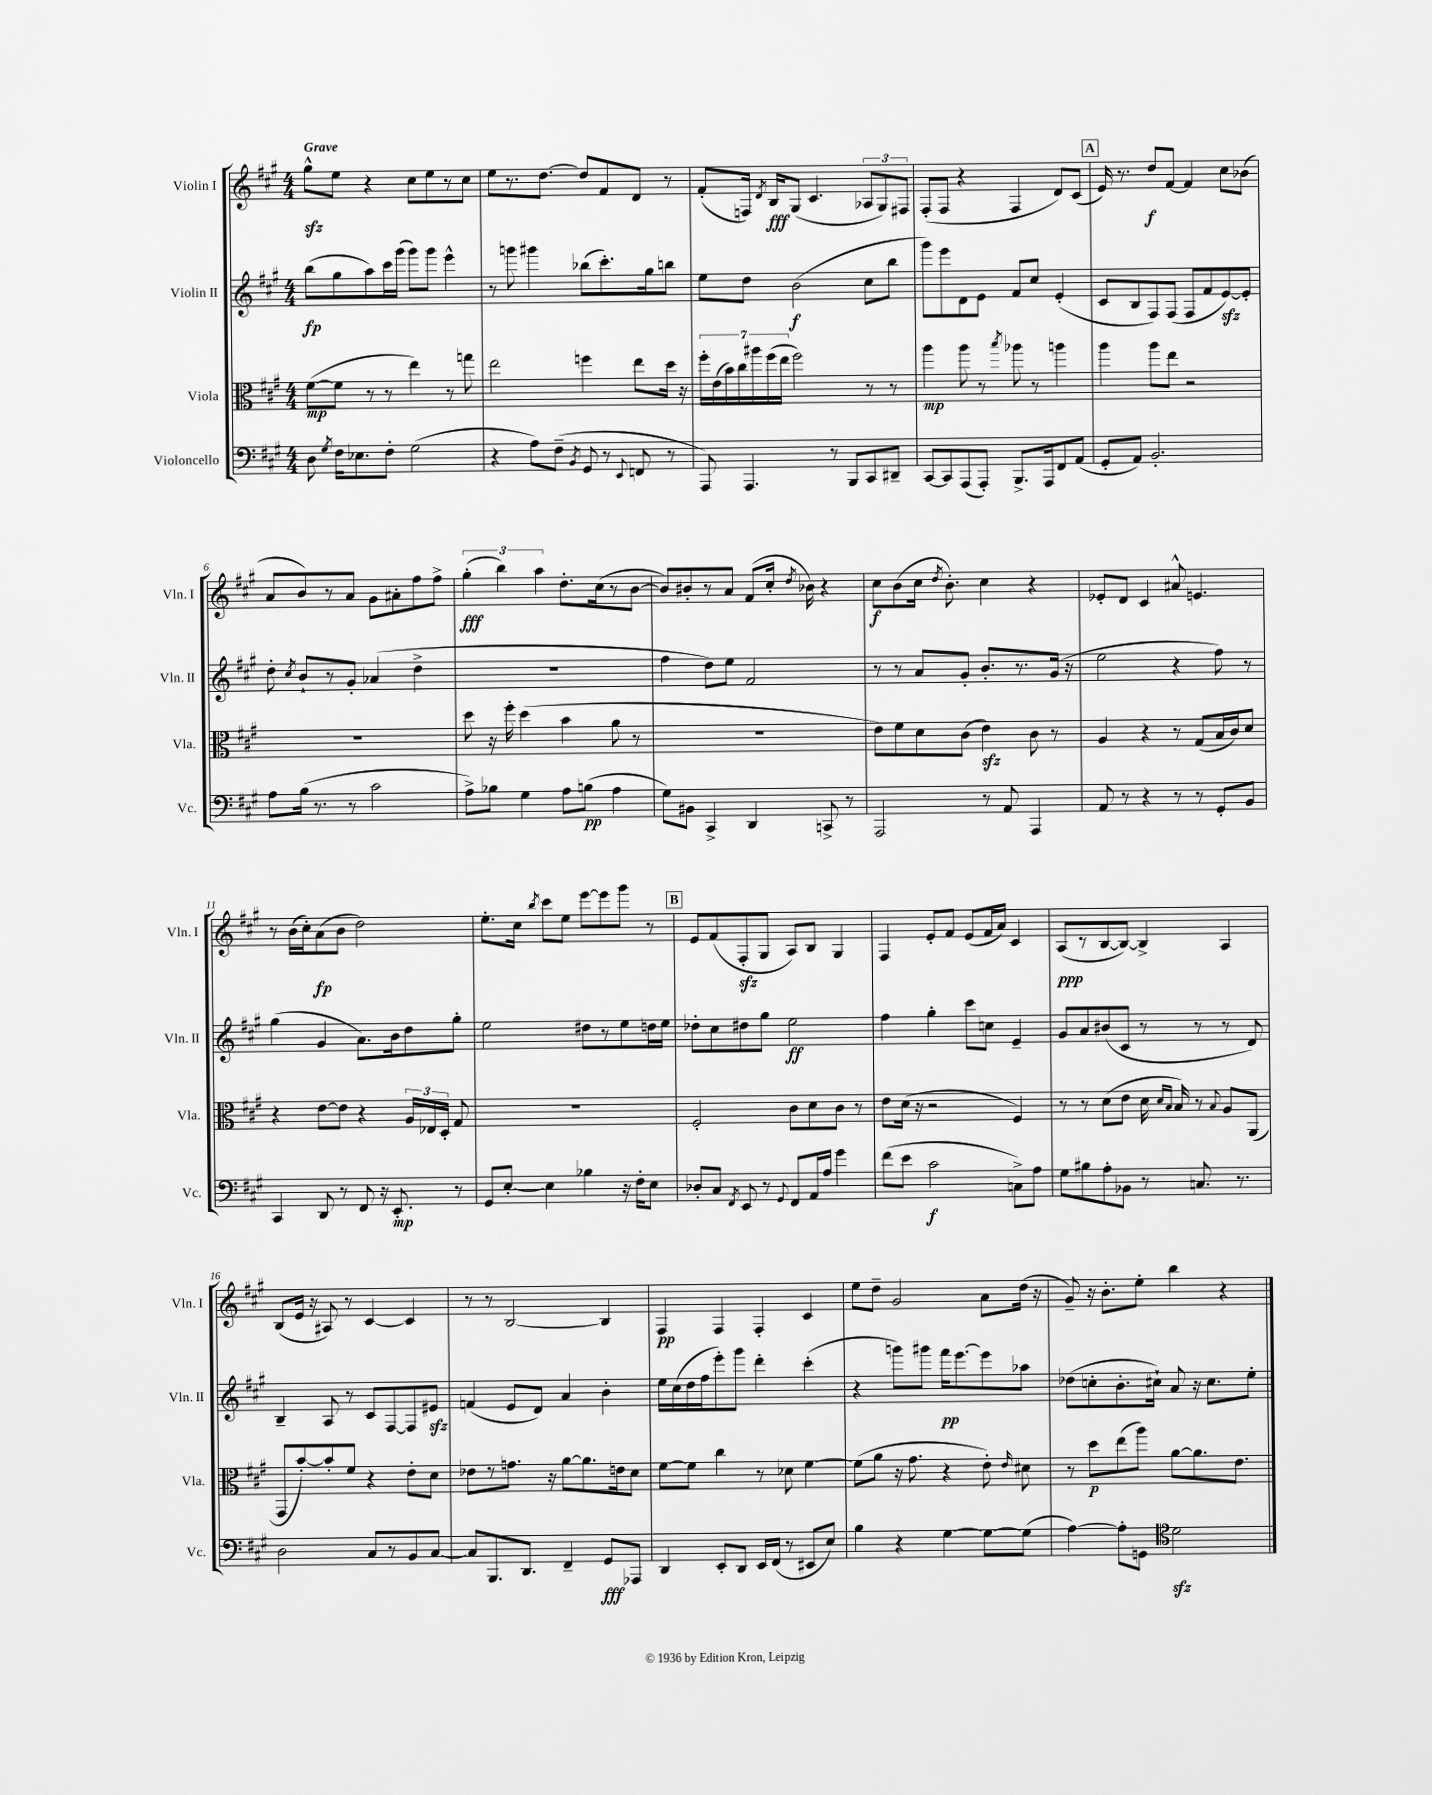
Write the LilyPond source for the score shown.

<<
\new StaffGroup <<
\new Staff = "s0" \with { instrumentName = "Violin I" shortInstrumentName = "Vln. I" } {
    \clef treble \key a \major \numericTimeSignature \time 4/4 \tempo "Grave"
    \autoBeamOff gis''8[-^\sfz e''8] r4 cis''8[ e''8 r8 cis''8] |
    e''8[ r8. d''8.]~ d''8[ fis'8 d'8] r8 |
    fis'8[-.( f16]) \acciaccatura { d'8 } b16[\fff gis8]( cis'4. \tuplet 3/2 { aes8[ gis8) fis8] } |
    fis8[-.( fis8] r4 fis4 d'8[) cis'8]( |
    \mark \markup { \box "A" } e'16) r8. d''8[\f fis'8]~ fis'4 cis''8[ bes'8]( |
    a'8[ b'8) r8 a'8] gis'8[ ais'8-. fis''8 fis''8]-> |
    \tuplet 3/2 { gis''4-.\fff( b''4) a''4 } d''8.[-. cis''16( r8 b'8]~ |
    b'8[) bis'8-. r8 a'8] fis'8[( cis''16]-. \acciaccatura { d''8 } bes'16) r4 |
    cis''8[\f b'8( cis''16] \acciaccatura { d''8 } b'8.-.) cis''4 r4 |
    ees'8[-. d'8] cis'4 ais'8-^ e'4. |
    r8 b'16[( cis''16-.) a'8\fp( b'8] d''2) |
    e''8.[-. cis''16] \acciaccatura { b''8 } cis'''8[ e''8] e'''8[~ e'''8 gis'''8] r8 |
    \mark \markup { \box "B" } e'8[ fis'8( fis8-.\sfz gis8] a8[) b8] gis4 |
    fis4 e'8[-. fis'8] e'8[( fis'16 a'16]) cis'4 |
    a8[\ppp( r8 b8~ b8]~) b4-> a4 |
    b8[( e'16] r16 ais8) r8 cis'4~ cis'4 |
    r8 r8 b2~ b4 |
    fis4\pp fis4 fis4-. cis'4 |
    e''8[ d''8]-- gis'2 a'8[ d''16]( r16 |
    gis'8--) r16 b'8.[-. e''8]-. b''4 r4 \bar "|." |
}
\new Staff = "s1" \with { instrumentName = "Violin II" shortInstrumentName = "Vln. II" } {
    \clef treble \key a \major \numericTimeSignature \time 4/4
    \autoBeamOff b''8[\fp( gis''8 a''8) cis'''16 gis'''16]( gis'''8[) gis'''8] e'''4-^ |
    r8 g'''8 gis'''4 bes''8[( cis'''8.-.) gis''16 b''8] |
    e''8[ d''8] b'2\f( cis''8[ b''8] |
    gis'''8[) e'''8 d'8 e'8] fis'8[ cis''8] e'4-.( |
    \mark \markup { \box "A" } cis'8[ b8 fis8) fis8]( fis8[ fis'8 e'8~\sfz) e'8]-. |
    d''8-. \acciaccatura { cis''8 } b'8[-! r8 gis'8]-. aes'4( d''4-> |
    R1 |
    fis''4 d''8[) e''8] fis'2 |
    r8 r8 a'8[ gis'8]-. b'8.[-. r8. gis'16]( r16 |
    e''2 r4 fis''8) r8 |
    gis''4( gis'4 a'8.[) b'16 d''8 gis''8]-. |
    e''2 dis''8[ r8 e''8 d''16 e''16] |
    \mark \markup { \box "B" } des''8[-. cis''8 dis''8 gis''8] e''2\ff |
    fis''4 gis''4-. cis'''8[ c''8] e'4-- |
    gis'8[ a'8 bis'8( cis'8] r8 r8 r8 d'8) |
    b4-- a8 r8 cis'8[ fis8~ fis8 eis'8]\sfz |
    f'4( e'8[ d'8]) a'4 b'4-. |
    e''16[ cis''16( d''16 fis''16 e'''8-.) gis'''8] d'''4-. cis'''4-.( |
    r4 g'''8[) gis'''8] fis'''16[\pp e'''8.~ e'''8 aes''8] |
    des''8[( c''8-. b'8.-. cis''16]-!) a'8 r16 cis''8.[ e''8]-. \bar "|." |
}
\new Staff = "s2" \with { instrumentName = "Viola" shortInstrumentName = "Vla." } {
    \clef alto \key a \major \numericTimeSignature \time 4/4
    \autoBeamOff fis'8[~\mp( fis'8] r8 r8 e''4) r8 g''8 |
    e''2 f''4 e''8[ d''16] r16 |
    \tuplet 7/4 { fis''16[-. e'16( b'16) cis''16 ais''16 fis''16( e''16] } fis''2) r8 r8 |
    a''4\mp a''8 r8 \acciaccatura { b''8 } aes''8 r8 a''4 |
    \mark \markup { \box "A" } a''4 a''8[ e''8] r2 |
    R1 |
    d''8 r16 fis''16-. d''4( b'4 a'8 r8 |
    R1 |
    e'8[) fis'8 d'8 cis'8]( e'4\sfz) cis'8 r8 |
    a4 r4 r8 gis8[( b16 cis'16) d'8] |
    r4 e'8[~ e'8] r4 \tuplet 3/2 { a16[ ees16 d16]-. } gis8 |
    R1 |
    \mark \markup { \box "B" } fis2-. cis'8[ d'8 cis'8] r8 |
    e'8[ d'16]( r16 r2 fis4) |
    r8 r8 d'8[( e'8] d'16 \grace { d'16[ b16] } b16) r8 \appoggiatura { b8 } a8[ a,8]( |
    gis,8[ b'8~-.) b'8-. fis'8] r4 e'8[-. d'8] |
    ees'8[ r8 g'8.] r16 a'8[~ a'8. e'16 d'8] |
    fis'8[~ fis'8] cis''4 r8 des'8 fis'4~ |
    fis'8[( a'8] r16 gis'8. r4 e'8-.) \grace { e'16 } dis'8 |
    r8 d''8[\p e''8( a''8]) a'8[~ a'8. e'8.] \bar "|." |
}
\new Staff = "s3" \with { instrumentName = "Violoncello" shortInstrumentName = "Vc." } {
    \clef bass \key a \major \numericTimeSignature \time 4/4
    \autoBeamOff d8 \acciaccatura { gis8 } fis16[ ees8. fis8]-. gis2( |
    r4 a8[) fis8]--( \acciaccatura { b,8 } gis,8 r8 \appoggiatura { e,8 } f,8 r8 |
    a,,8) a,,4. r8 b,,8[ cis,8 dis,8]-- |
    cis,8[~ cis,8 a,,8( a,,8]-.) b,,8.[-> a,,16 fis,8 a,8]( |
    \mark \markup { \box "A" } gis,8[-. a,8]) b,2.-. |
    a8[ b16]( r8. r8 cis'2 |
    a8[->) bes8] gis4 a8[ b8]\pp( a4 |
    gis8[) bis,8] cis,4-> d,4 c,8-> r8 |
    a,,2 r8 a,8 a,,4 |
    a,8 r8 r4 r8 r8 gis,8[-. b,8] |
    cis,4 d,8 r8 fis,8 r16 e,8.-.\mp r8 |
    gis,8[ e8]~-. e4 bes4 r16 fis16[-. e8] |
    \mark \markup { \box "B" } des8[-. cis8] \acciaccatura { fis,8 } e,8 r8 \appoggiatura { gis,8 } fis,8[ a,16 a16] gis'4 |
    fis'8[( e'8] cis'2\f c8[->) a8] |
    gis8[ bis8 a8-. bes,8] r8 c8. r8. |
    d2 cis8[ r8 b,8 cis8]~ |
    cis8[ b,,8. d,8.] fis,4-- gis,8[\fff aes,,8] |
    d,4 e,8[-. d,8] e,16[ fis,16]( r8 eis,8[ e8]) |
    b4 r4 gis4~ gis8[~ gis8]( |
    a4~) a8[-. g,8] \clef tenor d'2\sfz \bar "|." |
}
>>
>>
